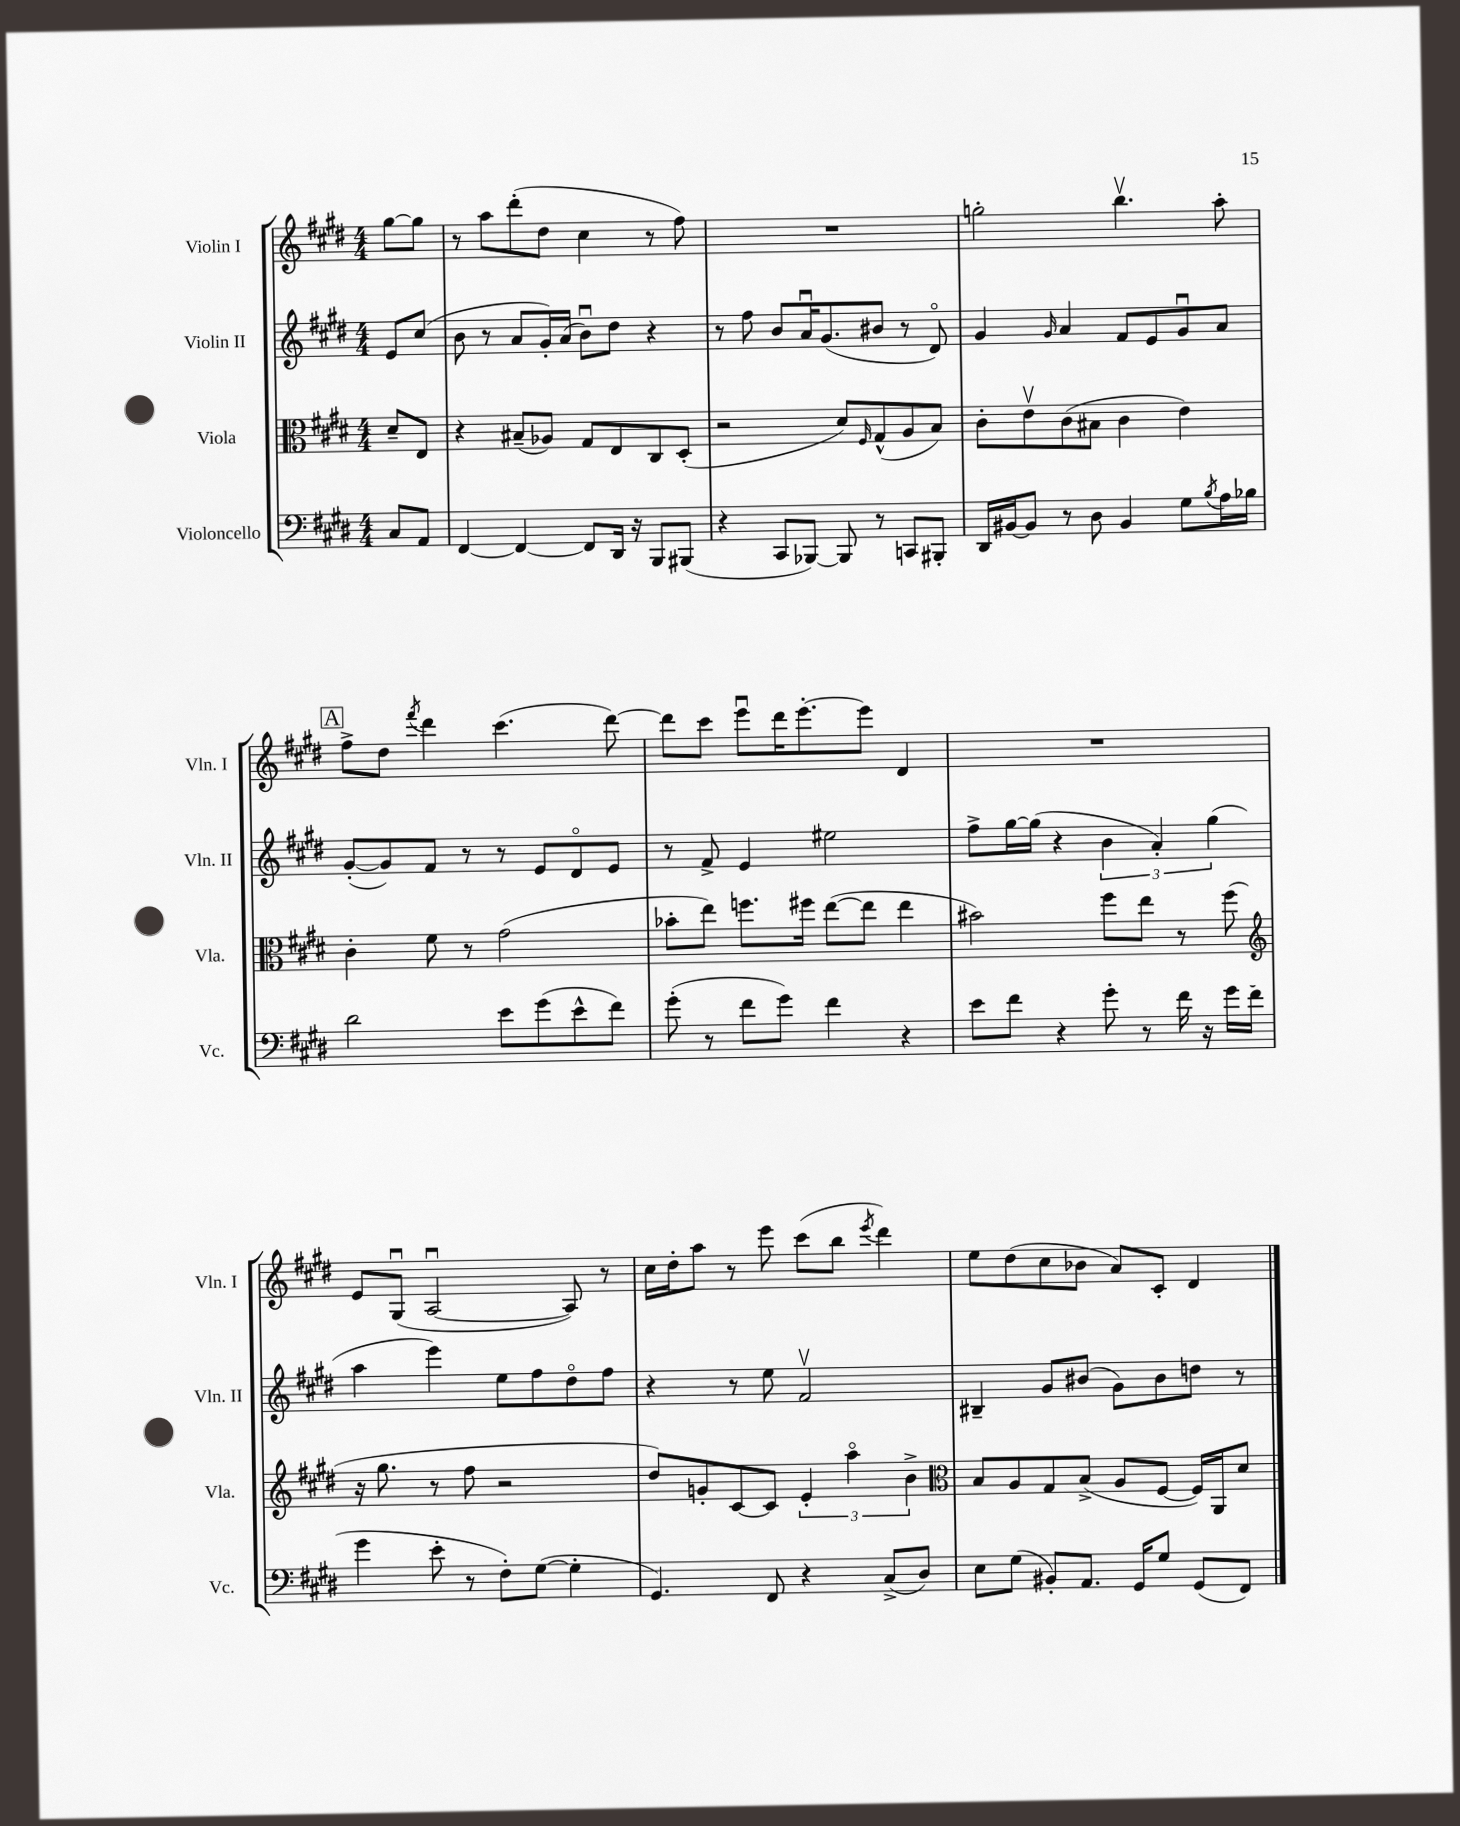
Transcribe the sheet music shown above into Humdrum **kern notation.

**kern	**kern	**kern	**kern
*part4	*part3	*part2	*part1
*staff4	*staff3	*staff2	*staff1
*I"Violoncello	*I"Viola	*I"Violin II	*I"Violin I
*I'Vc.	*I'Vla.	*I'Vln. II	*I'Vln. I
*clefF4	*clefC3	*clefG2	*clefG2
*k[f#c#g#d#]	*k[f#c#g#d#]	*k[f#c#g#d#]	*k[f#c#g#d#]
*M4/4	*M4/4	*M4/4	*M4/4
=	=	=	=
8C#/L	8d#~/L	8e/L	[8gg#\L
8AA/J	8E/J	(8cc#/J	8gg#\J]
=1	=1	=1	=1
[4FF#/	4r	8b\	8r
.	.	8r	8aa\L
4FF#/_	(8B#X~/L	8a/L	(8ddd#'\
.	8A-X/J)	16g#'/L)	8dd#\J
.	.	(16a/JJ	.
8FF#/L]	8G#/L	8bu\L)	4cc#\
16DD#/Jk	8E/	8dd#\J	.
16r	.	.	.
8BBB/L	8C#/	4r	8r
(8BBB#X/J	(8D#'/J	.	8ff#\)
=2	=2	=2	=2
4r	2r	8r	1r
.	.	8ff#\	.
8CC#/L	.	8b/L	.
[8BBB-X/J)	.	16au/K	.
.	.	(8.g#/	.
8BBB-/]	8d#/L)	.	.
.	16qqF#/	.	.
8r	(8G#^^/	8b#X/J	.
8CCn/L	8A/	8r	.
8BBB#X'/J	8B/J)	8d#/)	.
=3	=3	=3	=3
16DD#/LL	8c#'\L	4g#/	2ggn'\
[16BB#X/J	.	.	.
8BB#/J]	8ev\	.	.
.	.	16qqg#/	.
8r	(8c#\	4a/	.
8D#\	8B#X\J	.	.
4BB#/	4c#\	8f#/L	4.bbv\
.	.	8e/	.
8G#\L	4e\)	8g#u/	.
8qB/	.	.	.
16A\L	.	8a/J	8aa'\
16B-X\JJ	.	.	.
!!LO:LB:g=z
!!LO:REH:place=s1:t=A
=4	=4	=4	=4
2d#\	4c#'\	([8g#'/L	8ff#^\L
.	.	8g#/])	8dd#\J
.	.	.	8qfff#/
.	8f#\	8f#/J	4ddd#\
.	8r	8r	.
8e\L	(2g#\	8r	(4.ccc#\
(8g#\	.	8e/L	.
8e^^\	.	8d#/	.
8f#\J)	.	8e/J	[8ddd#\)
=5	=5	=5	=5
(8g#'\	8b-X'\L	8r	8ddd#\L]
8r	8ee\J)	8f#^/	8ccc#\J
8f#\L	8.ffn\L	4e/	8eeeu\L
8g#\J)	.	.	16ddd#\K
.	16ff#X\Jk	.	[8.eee'\
4f#\	([8ee\L	2ee#X\	.
.	8ee\J]	.	8eee\J]
4r	4ee\	.	4d#/
=6	=6	=6	=6
8e\L	2b#X\)	8ff#^\L	1r
8f#\J	.	[16gg#\L	.
.	.	(16gg#\JJ]	.
4r	.	4r	.
8g#'\	8ff#\L	6b\	.
8r	8ee\J	.	.
.	.	6a'/)	.
16f#\	8r	.	.
16r	.	.	.
.	.	(6gg#\	.
16g#\LL	(8ff#\	.	.
(16f#\JJ	.	.	.
!!LO:LB:g=z
=7	=7	=7	=7
*	*clefG2	*	*
4g#\	16r	4aa\	8e/L
.	8.gg#\	.	.
.	.	.	(8G#u/J
8e'\	8r	4eee\)	[2Au/
8r	8ff#\	.	.
8F#'\L)	2r	8ee\L	.
([8G#\J	.	8ff#\	.
4G#'\]	.	8dd#\	8A/])
.	.	8ff#\J	8r
=8	=8	=8	=8
4.GG#/)	8dd#/L)	4r	16cc#\LL
.	.	.	16dd#'\J
.	8gn'/	.	8aa\J
.	[8c#/	8r	8r
8FF#/	8c#/J]	8ee\	8eee\
4r	6e'/	2f#v/	(8ccc#\L
.	.	.	8bb\J
.	6aa\	.	.
.	.	.	8qeee/
(8C#^/L	.	.	4ddd#\)
.	6b^\	.	.
8D#/J)	.	.	.
=9	=9	=9	=9
*	*clefC3	*	*
8E\L	8B/L	4B#X~/	8ee\L
(8G#\J	8A/	.	(8dd#\
8BB#X'/L)	8G#/	8g#/L	8cc#\
8.AA/J	(8B^/J	(8b#X/J	8b-X\J
.	8A/L	8g#\L)	8a/L)
16GG#/KL	.	.	.
8G#/J	[8F#/J	8b#\	8c#'/J
(8GG#/L	16F#/LL])	8ddn\J	4d#/
.	16AA/J	.	.
8FF#/J)	8d#/J	8r	.
==	==	==	==
*-	*-	*-	*-
